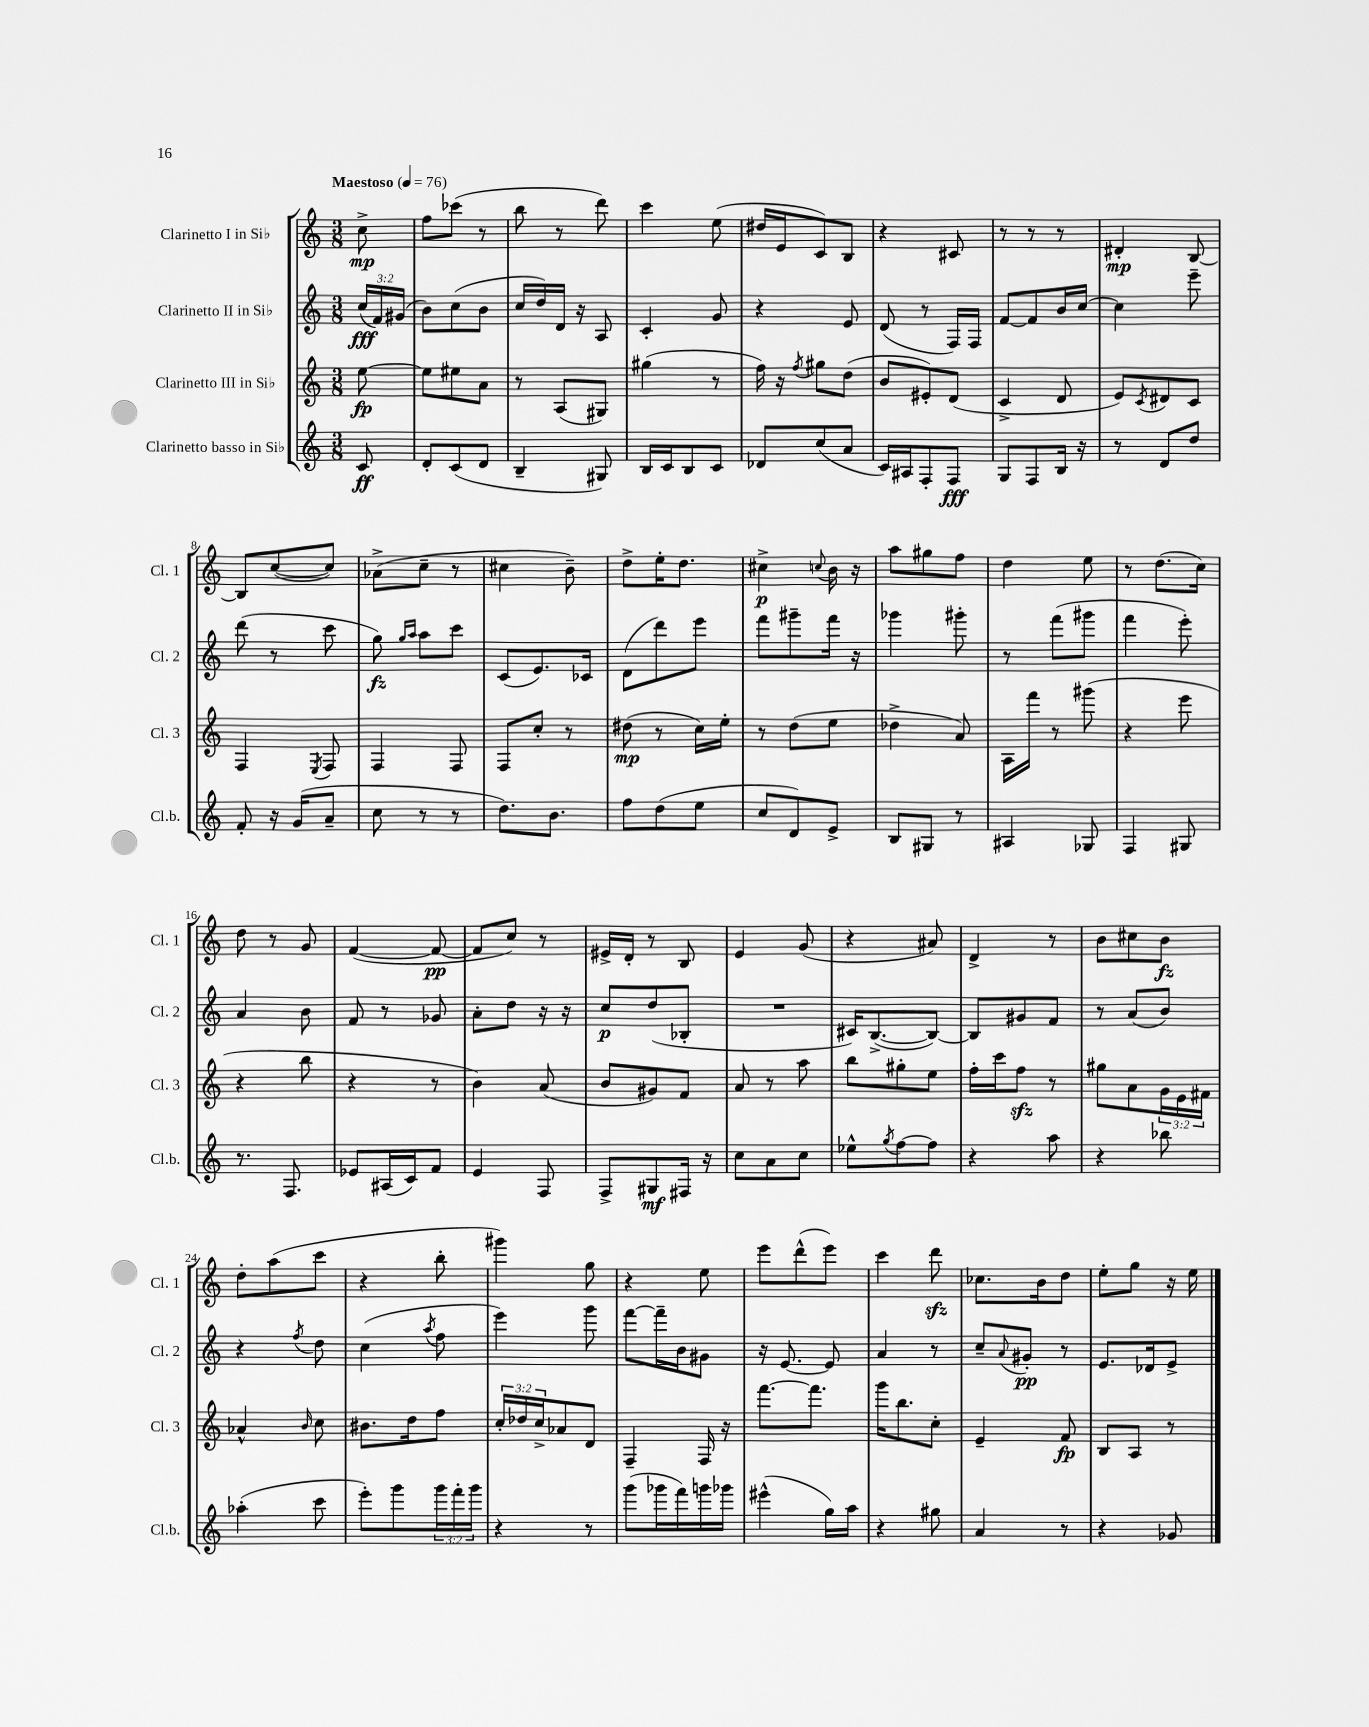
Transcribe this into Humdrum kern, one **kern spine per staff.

**kern	**dynam	**kern	**dynam	**kern	**dynam	**kern	**dynam
*part4	*part4	*part3	*part3	*part2	*part2	*part1	*part1
*staff4	*staff4	*staff3	*staff3	*staff2	*staff2	*staff1	*staff1
*I"Clarinetto basso in Si♭	*	*I"Clarinetto III in Si♭	*	*I"Clarinetto II in Si♭	*	*I"Clarinetto I in Si♭	*
*I'Cl.b.	*	*I'Cl. 3	*	*I'Cl. 2	*	*I'Cl. 1	*
*clefG2	*	*clefG2	*	*clefG2	*	*clefG2	*
*k[]	*	*k[]	*	*k[]	*	*k[]	*
*M3/8	*	*M3/8	*	*M3/8	*	*M3/8	*
*MM76	*	*MM76	*	*MM76	*	*MM76	*
=	=	=	=	=	=	=	=
!	!	!	!	!	!	!LO:TX:a:B:t=Maestoso	!
8c/	ff	[8ee\	fp	(24cc/LL	fff	8cc^\	mp
.	.	.	.	24f/)	.	.	.
.	.	.	.	(24g#X/JJ	.	.	.
=1	=1	=1	=1	=1	=1	=1	=1
8d'/L	.	8ee\L]	.	8b\L)	.	8ff\L	.
(8c/	.	8ee#X\	.	(8cc\	.	(8ccc-X\J	.
8d/J	.	8a\J	.	8b\J	.	8r	.
=2	=2	=2	=2	=2	=2	=2	=2
4B~/	.	8r	.	16cc/LL	.	8bb\	.
.	.	.	.	16dd/)	.	.	.
.	.	(8A/L	.	16d/JJ	.	8r	.
.	.	.	.	16r	.	.	.
8G#X/)	.	8G#X/J)	.	8A/	.	8ddd\)	.
=3	=3	=3	=3	=3	=3	=3	=3
16B/LL	.	(4gg#X\	.	4c'/	.	4ccc\	.
16c/J	.	.	.	.	.	.	.
8B/	.	.	.	.	.	.	.
8c/J	.	8r	.	8g/	.	(8ee\	.
=4	=4	=4	=4	=4	=4	=4	=4
8d-X/L	.	16ff\)	.	4r	.	16dd#X/LL	.
.	.	16r	.	.	.	16e/J	.
.	.	8qff/	.	.	.	.	.
(8cc/	.	8gg#X\L	.	.	.	8c/)	.
8a/J	.	(8dd\J	.	8e/	.	8B/J	.
=5	=5	=5	=5	=5	=5	=5	=5
16c/LL)	.	8b/L	.	(8d/	.	4r	.
16A#X/J	.	.	.	.	.	.	.
8F'/	.	8e#X'/)	.	8r	.	.	.
8F/J	fff	(8d/J	.	16F/LL)	.	8c#X/	.
.	.	.	.	16F/JJ	.	.	.
=6	=6	=6	=6	=6	=6	=6	=6
8G/L	.	4c^/	.	[8f/L	.	8r	.
8F/	.	.	.	8f/]	.	8r	.
16B/Jk	.	8d/	.	16b/L	.	8r	.
16r	.	.	.	[16cc/JJ	.	.	.
=7	=7	=7	=7	=7	=7	=7	=7
8r	.	8e/L)	.	4cc\]	.	4d#X'/	mp
.	.	8qc/	.	.	.	.	.
8d/L	.	8d#X/	.	.	.	.	.
8dd/J	.	8c/J	.	8eee~\	.	[8B/	.
!!LO:LB:g=z
=8	=8	=8	=8	=8	=8	=8	=8
8f'/	.	4F/	.	(8ddd\	.	8B/L]	.
16r	.	.	.	8r	.	([8cc/	.
(16g/KL	.	.	.	.	.	.	.
.	.	8qE/	.	.	.	.	.
8a~/J	.	8F/	.	8ccc\	.	8cc/J])	.
=9	=9	=9	=9	=9	=9	=9	=9
8cc\	.	4F/	.	8gg\)	fz	(8a-X^\L	.
.	.	.	.	16qqgg/LL	.	.	.
.	.	.	.	16qqaa/JJ	.	.	.
8r	.	.	.	8aa\L	.	8cc~\J	.
8r	.	8F/	.	8ccc\J	.	8r	.
=10	=10	=10	=10	=10	=10	=10	=10
8.dd\L)	.	8F/L	.	(8c/L	.	4cc#X\	.
.	.	8cc'/J	.	8.e/)	.	.	.
8.b\J	.	.	.	.	.	.	.
.	.	8r	.	.	.	8b~\)	.
.	.	.	.	16c-X/Jk	.	.	.
=11	=11	=11	=11	=11	=11	=11	=11
8ff\L	.	(8dd#X\	mp	(8d\L	.	8dd^\L	.
(8dd\	.	8r	.	8ddd\)	.	16ee'\K	.
.	.	.	.	.	.	8.dd\J	.
8ee\J	.	16cc\LL)	.	8eee\J	.	.	.
.	.	16ee'\JJ	.	.	.	.	.
=12	=12	=12	=12	=12	=12	=12	=12
8cc/L	.	8r	.	8fff\L	.	4cc#X^\	p
8d/)	.	(8dd\L	.	8ggg#X~\	.	.	.
.	.	.	.	.	.	8qqccn/	.
8e^/J	.	8ee\J	.	16fff\Jk	.	16b\	.
.	.	.	.	16r	.	16r	.
=13	=13	=13	=13	=13	=13	=13	=13
8B/L	.	4dd-X^\	.	4ggg-X\	.	8aa\L	.
8G#X/J	.	.	.	.	.	8gg#X\	.
8r	.	8a/)	.	8ggg#X'\	.	8ff\J	.
=14	=14	=14	=14	=14	=14	=14	=14
4A#X/	.	16A\LL	.	8r	.	4dd\	.
.	.	16fff\JJ	.	.	.	.	.
.	.	8r	.	(8fff\L	.	.	.
8G-X/	.	(8ggg#X\	.	8ggg#X\J	.	8ee\	.
=15	=15	=15	=15	=15	=15	=15	=15
4F/	.	4r	.	4fff\	.	8r	.
.	.	.	.	.	.	(8.dd\L	.
8G#X/	.	8eee\	.	8eee'\)	.	.	.
.	.	.	.	.	.	16cc\Jk)	.
!!LO:LB:g=z
=16	=16	=16	=16	=16	=16	=16	=16
8.r	.	4r	.	4a/	.	8dd\	.
.	.	.	.	.	.	8r	.
8.F/	.	.	.	.	.	.	.
.	.	8bb\	.	8b\	.	8g/	.
=17	=17	=17	=17	=17	=17	=17	=17
8e-X/L	.	4r	.	8f/	.	([4f/	.
(16A#X/L	.	.	.	8r	.	.	.
16c/J)	.	.	.	.	.	.	.
8f/J	.	8r	.	8g-X/	.	8f/_	pp
=18	=18	=18	=18	=18	=18	=18	=18
4e/	.	4b\)	.	8a'\L	.	8f/L]	.
.	.	.	.	8dd\J	.	8cc/J)	.
8F/	.	(8a/	.	16r	.	8r	.
.	.	.	.	16r	.	.	.
=19	=19	=19	=19	=19	=19	=19	=19
8F^/L	.	8b/L	.	8cc/L	p	16e#X^/LL	.
.	.	.	.	.	.	16d'/JJ	.
8G#X/	mf	8g#X/)	.	(8dd/	.	8r	.
16F#X/Jk	.	8f/J	.	8B-X'/J	.	8B/	.
16r	.	.	.	.	.	.	.
=20	=20	=20	=20	=20	=20	=20	=20
8cc\L	.	8a/	.	4.r	.	4e/	.
8a\	.	8r	.	.	.	.	.
8cc\J	.	8aa\	.	.	.	(8g/	.
=21	=21	=21	=21	=21	=21	=21	=21
8ee-X^^\L	.	8bb\L	.	16c#X/KL)	.	4r	.
.	.	.	.	([8.B^/	.	.	.
8qgg/	.	.	.	.	.	.	.
[8ff\	.	8gg#X'\	.	.	.	.	.
8ff\J]	.	8ee\J	.	8B/J_)	.	8a#X/)	.
=22	=22	=22	=22	=22	=22	=22	=22
4r	.	16ff'\LL	.	8B/L]	.	4d^/	.
.	.	16ccc\J	.	.	.	.	.
.	.	8ffzz\J	.	8g#X/	.	.	.
8aa\	.	8r	.	8f/J	.	8r	.
=23	=23	=23	=23	=23	=23	=23	=23
4r	.	8gg#X\L	.	8r	.	8b\L	.
.	.	8a\	.	(8a/L	.	8cc#X\	.
8bb-X\	.	24g\L	.	8b/J)	.	8b\J	fz
.	.	24e\	.	.	.	.	.
.	.	24f#X\JJ	.	.	.	.	.
!!LO:LB:g=z
=24	=24	=24	=24	=24	=24	=24	=24
(4aa-X'\	.	4a-X^^/	.	4r	.	8dd'\L	.
.	.	.	.	.	.	(8aa\	.
.	.	16qqb/	.	8qff/	.	.	.
8ccc\	.	8cc\	.	8dd\	.	8ccc\J	.
=25	=25	=25	=25	=25	=25	=25	=25
8eee'\L)	.	8.b#X\L	.	(4cc\	.	4r	.
8ggg\	.	.	.	.	.	.	.
.	.	16dd\k	.	.	.	.	.
.	.	.	.	8qaa/	.	.	.
24ggg\L	.	8ff\J	.	8ff\	.	8bb'\	.
24fff'\	.	.	.	.	.	.	.
24ggg\JJ	.	.	.	.	.	.	.
=26	=26	=26	=26	=26	=26	=26	=26
4r	.	24cc'/LL	.	4eee\)	.	4ggg#X\)	.
.	.	24dd-X/	.	.	.	.	.
.	.	24cc^/J	.	.	.	.	.
.	.	8a-X/	.	.	.	.	.
8r	.	8d/J	.	8ggg\	.	8gg\	.
=27	=27	=27	=27	=27	=27	=27	=27
(8ggg\L	.	4F~/	.	[8fff\L	.	4r	.
16ggg-X\L	.	.	.	16fff~\L]	.	.	.
16fff\)	.	.	.	16b\J	.	.	.
16gggn\	.	16F/	.	8g#X\J	.	8ee\	.
16ggg-X\JJ	.	16r	.	.	.	.	.
=28	=28	=28	=28	=28	=28	=28	=28
(4eee#X^^\	.	[8.fff\L	.	16r	.	8eee\L	.
.	.	.	.	[8.e/	.	.	.
.	.	.	.	.	.	(8ddd^^\	.
.	.	8.fff\J]	.	.	.	.	.
16gg\LL)	.	.	.	8e/]	.	8eee\J)	.
16aa\JJ	.	.	.	.	.	.	.
=29	=29	=29	=29	=29	=29	=29	=29
4r	.	16ggg\KL	.	4a/	.	4ccc\	.
.	.	8.bb\	.	.	.	.	.
8gg#X\	.	8cc'\J	.	8r	.	8dddzz\	.
=30	=30	=30	=30	=30	=30	=30	=30
4a/	.	4e~/	.	8cc~/L	.	8.cc-X\L	.
.	.	.	.	8qqa/	.	.	.
.	.	.	.	8g#X'/J	pp	.	.
.	.	.	.	.	.	16b\k	.
8r	.	8f/	fp	8r	.	8dd\J	.
=31	=31	=31	=31	=31	=31	=31	=31
4r	.	8B/L	.	8.e/L	.	8ee'\L	.
.	.	8A/J	.	.	.	8gg\J	.
.	.	.	.	16d-X/k	.	.	.
8g-X/	.	8r	.	8e^/J	.	16r	.
.	.	.	.	.	.	16ee\	.
==	==	==	==	==	==	==	==
*-	*-	*-	*-	*-	*-	*-	*-
